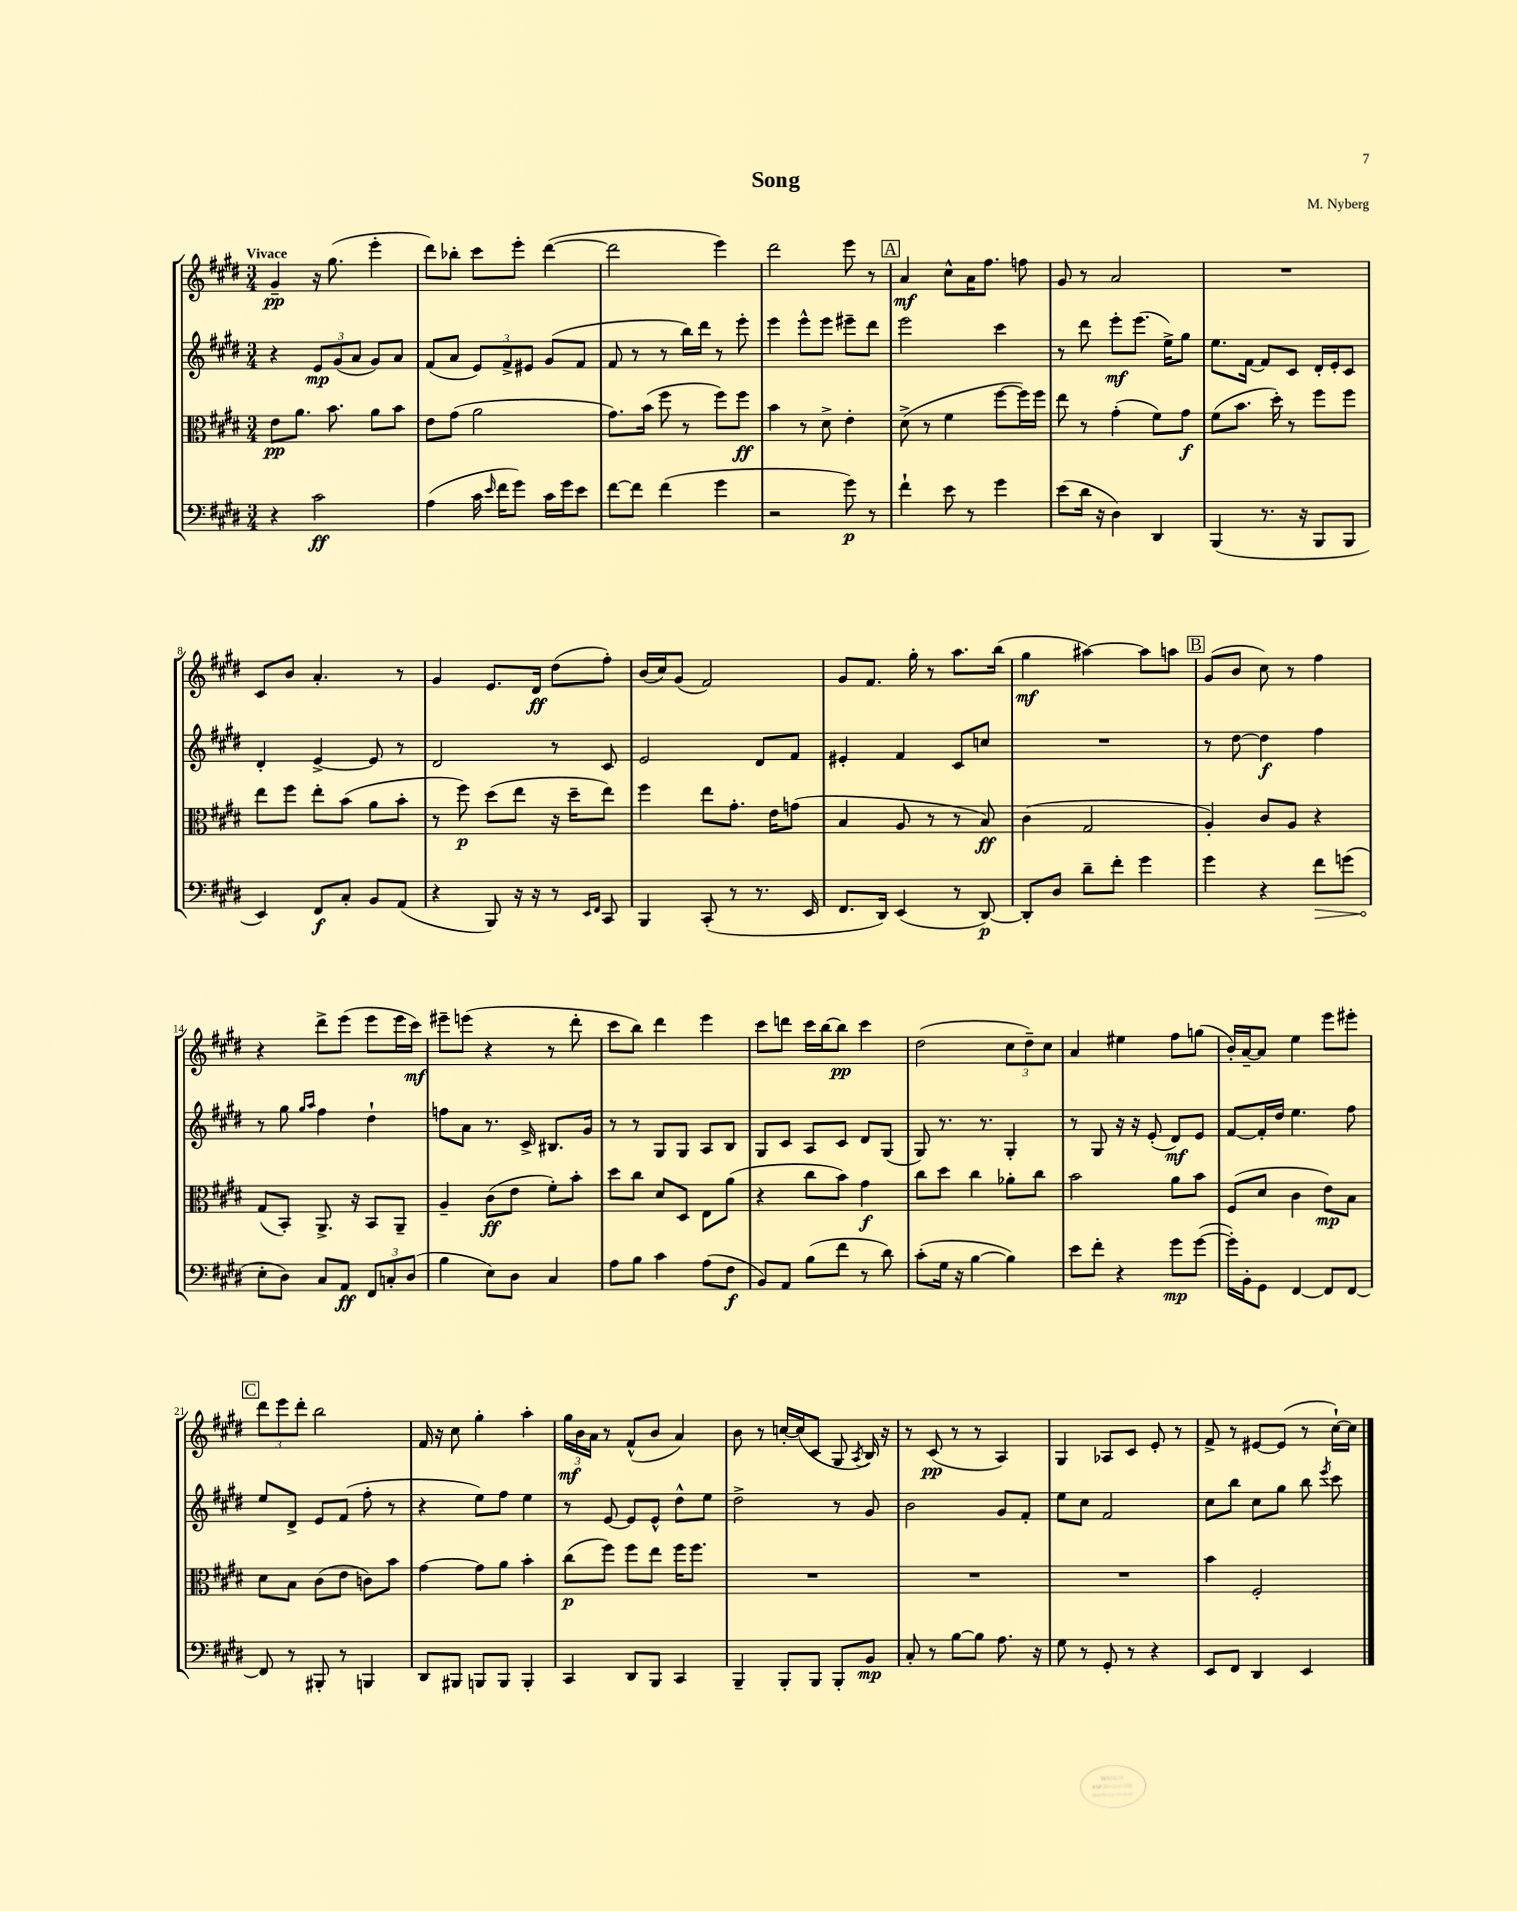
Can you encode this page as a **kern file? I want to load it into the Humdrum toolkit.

**kern	**kern	**kern	**kern
*staff4	*staff3	*staff2	*staff1
*clefF4	*clefC3	*clefG2	*clefG2
*k[f#c#g#d#]	*k[f#c#g#d#]	*k[f#c#g#d#]	*k[f#c#g#d#]
*M3/4	*M3/4	*M3/4	*M3/4
4r	8e\L	4r	4g#~/
.	8.a\J	.	.
2c#\	.	12e/L	16r
.	8.b\	.	(8.gg#\
.	.	(12g#/	.
.	.	12a/J	.
.	8a\L	8g#/L)	4eee'\
.	8b\J	8a/J	.
=	=	=	=
(4A\	8e\L	(8f#/L	8ddd#\L)
.	(8g#\J	8a/J	8bb-'\J
16c#\	2a\	12e/L)	8ccc#\L
16qqe/	.	.	.
16f#\LK	.	.	.
.	.	12f#^/	.
8g#\J)	.	.	8eee'\J
.	.	12e#/J	.
16c#\LL	.	(8g#/L	([4ddd#\
16g#\J	.	.	.
8e\J	.	8f#/J	.
=	=	=	=
[8f#\L	8.g#\L)	8f#/	2ddd#\]
8f#\]J	.	8r	.
.	(16b\Jk	.	.
(4f#\	8ff#\	8r	.
.	8r	16bb\LL)	.
.	.	16ddd#\JJ	.
4g#\	8ff#\L)	8r	4eee\)
.	8ff#\J	8eee'\	.
=	=	=	=
2r	4b\	4eee\	2ddd#\
.	8r	8eee^^\L	.
.	8d#^\	8eee\J	.
8g#\)	4e'\	8eee#~\L	8eee\
8r	.	8ddd#\J	8r
=	=	=	=
4f#`\	(8d#^\	2eee\	4a/
.	8r	.	.
8e\	4f#\	.	8cc#^^\L
8r	.	.	16a\K
.	.	.	8.ff#\J
4g#\	[8ff#\L	4ccc#\	.
.	16ff#\]L)	.	8ff\
.	16ff#\JJ	.	.
=	=	=	=
(8e\L	8ee\	8r	8g#/
16d#\Jk	8r	8ddd#\	8r
16r	.	.	.
4D#\)	(4g#'\	8eee'\L	2a/
.	.	(8.eee\J	.
4DD#/	8f#\L)	.	.
.	.	16ee^\LK)	.
.	8g#\J	8gg#\J	.
=	=	=	=
(4BBB/	(8f#\L	8.ee\L	2.r
.	8.b\J	.	.
.	.	[16f#\Jk	.
8.r	.	8f#/]L	.
.	16dd#'\)	.	.
.	8r	8c#/J	.
16r	.	.	.
8BBB/L	8ff#\L	16d#'/LL	.
.	.	16e'/J	.
8BBB/J	8ff#\J	8c#/J	.
=	=	=	=
4EE/)	8ee\L	4d#'/	8c#/L
.	8ff#\J	.	8b/J
8FF#/L	8ee'\L	[4e^/	4.a'/
8C#'/J	(8b\J	.	.
8BB/L	8a\L	8e/]	.
(8AA/J	8b'\J	8r	8r
=	=	=	=
4r	8r	2d#/	4g#/
.	8ff#\)	.	.
8BBB/)	(8dd#\L	.	8.e/L
16r	8ee\J	.	.
16r	.	.	16d#/Jk
8r	16r	8r	(8dd#\L
.	16dd#~\LK	.	.
16qqEE/LL	.	.	.
16qqFF#/JJ	.	.	.
8CC#/	8ee\J)	8c#/	8ff#'\J)
=	=	=	=
4BBB/	4ff#\	2e/	(16b/LL
.	.	.	16cc#/J)
.	.	.	(8g#/J
(8CC#'/	8ee\L	.	2f#/)
8r	8.g#'\J	.	.
8.r	.	8d#/L	.
.	16e\LK	.	.
.	(8g\J	8f#/J	.
16EE/	.	.	.
=	=	=	=
8.FF#/L	4B/	4e#'/	8g#/L
.	.	.	8.f#/J
16DD#/Jk)	.	.	.
(4EE/	8A/	4f#/	.
.	.	.	16gg#'\
.	8r	.	8r
8r	8r	8c#/L	8.aa\L
[8DD#/)	8B/)	8cc/J	.
.	.	.	(16bb\Jk
=	=	=	=
8DD#'/]L	(4c#\	2.r	4gg#\
8D#/J	.	.	.
8d#~\L	2G#/	.	[4aa#\)
8f#'\J	.	.	.
4g#\	.	.	8aa#\]L
.	.	.	8aa\J
=	=	=	=
4g#\	4A'/)	8r	(8g#/L
.	.	[8dd#\	8b/J
4r	8c#/L	4dd#\]	8cc#\)
.	8A/J	.	8r
8f#\L	4r	4ff#\	4ff#\
(8g\J	.	.	.
=	=	=	=
8E'\L	(8G#/L	8r	4r
8D#\J)	8BB'/J)	8gg#\	.
.	.	16qqgg#/LL	.
.	.	16qqaa/JJ	.
8C#/L	8.AA^/	4ff#\	8ddd#^\L
8AA/J	.	.	(8eee\J
.	16r	.	.
12FF#/L	8BB/L	4dd#`\	8eee\L
12C'/	.	.	.
.	8AA~/J	.	16eee\L
(12D#/J	.	.	.
.	.	.	16ccc#\JJ)
=	=	=	=
4B\	4A~/	8ff\L	8eee#~\L
.	.	8a\J	(8eee\J
8E\L)	(8c#\L	8.r	4r
8D#\J	8e\J	.	.
.	.	16c#^/	.
4C#/	8f#'\L)	8.B#/L	8r
.	8b'\J	.	8ddd#'\
.	.	16g#/Jk	.
=	=	=	=
8A\L	8dd#\L	8r	8ccc#\L
8B\J	8cc#\J	8r	8bb\J)
4c#\	8d#/L	8G#/L	4ddd#\
.	8D#/J	8G#/J	.
(8A\L	8E\L	8A/L	4eee\
8F#\J	(8a\J	8B/J	.
=	=	=	=
8BB/L)	4r	8G#/L	8ccc#\L
8AA/J	.	8c#/J	8ddd\J
(8B\L	8cc#\L	8A/L	16ccc#\LL
.	.	.	[16bb\J
8f#\J	8b\J)	8c#/J	8bb\]J
8r	4g#\	8d#/L	4ccc#\
8d#\)	.	(8G#/J	.
=	=	=	=
(8c#'\L	8cc#\L	8G#/)	(2dd#\
16G#\Jk	8dd#\J	8.r	.
16r	.	.	.
[4B\	4cc#\	.	.
.	.	8.r	.
4B\])	8a-'\L	4G#'/	12cc#\L
.	.	.	12dd#~\)
.	8cc#\J	.	.
.	.	.	12cc#\J
=	=	=	=
8e\L	2b\	8r	4a/
8f#'\J	.	8G#/	.
4r	.	16r	4ee#\
.	.	16r	.
.	.	(8e'/	.
8g#\L	8a\L	8d#/L)	8ff#\L
([8g#\J	8b\J	8e/J	(8gg\J
=	=	=	=
16g#'\]LL)	(8F#/L	[8f#/L	16b'/LL)
16BB'\J	.	.	[16a~/J
8GG#\J	8d#/J	16f#'/]L	8a/]J
.	.	16dd#/JJ	.
[4FF#/	4c#\	4.ee\	4ee\
8FF#/]L	8e\L)	.	8eee\L
[8FF#/J	8B\J	8ff#\	8eee#'\J
=	=	=	=
8FF#/]	8d#\L	8ee/L	12ddd#\L
.	.	.	12eee\
8r	8B\J	8d#^/J	.
.	.	.	12ddd#'\J
8BBB#'/	(8c#\L	8e/L	2bb\
8r	8e\J	(8f#/J	.
4BBB/	8c\L)	8ff#'\	.
.	8b\J	8r	.
=	=	=	=
8DD#/L	[4g#\	4r	16f#/
.	.	.	16r
8BBB#/J	.	.	8cc#\
8BBB/L	8g#\]L	8ee\L)	4gg#'\
8BBB/J	8a\J	8ff#\J	.
4BBB'/	4b'\	4ee\	4aa'\
=	=	=	=
4CC#/	(8cc#\L	8r	24gg#\LL
.	.	.	24b\
.	.	.	24a\JJ
.	8ff#\J)	[8e/	8r
8DD#/L	8ff#\L	8e/]L	(8f#^^/L
8BBB/J	8ee\J	8e^^/J	8b/J
4CC#/	16ff#\LK	8dd#^^\L	4a/)
.	8.ff#\J	.	.
.	.	8ee\J	.
=	=	=	=
4BBB~/	2.r	2dd#^\	8b\
.	.	.	8r
8BBB'/L	.	.	[16cc'/LL
.	.	.	(16cc/]J
8BBB/J	.	.	8c#/J
8BBB'/L	.	8r	8G#/
.	.	.	8qA/
8BB/J	.	8g#/	16B/)
.	.	.	16r
=	=	=	=
8C#'/	2.r	2b\	8r
8r	.	.	(8c#/
[8B\L	.	.	8r
8B\]J	.	.	8r
8.A\	.	8g#/L	4A/)
.	.	8f#'/J	.
16r	.	.	.
=	=	=	=
8G#\	2.r	8ee\L	4G#/
8r	.	8cc#\J	.
8GG#'/	.	2f#/	8A-/L
8r	.	.	8c#/J
4r	.	.	8e'/
.	.	.	8r
=	=	=	=
8EE/L	4b\	8cc#\L	8f#^/
8FF#/J	.	8bb\J	8r
4DD#/	2F#'/	8cc#\L	[8e#/L
.	.	8gg#\J	(8e#/]J
4EE/	.	8bb\	8r
.	.	8qeee/	.
.	.	8ccc#\	[16cc#`\LL)
.	.	.	16cc#\]JJ
==	==	==	==
*-	*-	*-	*-
